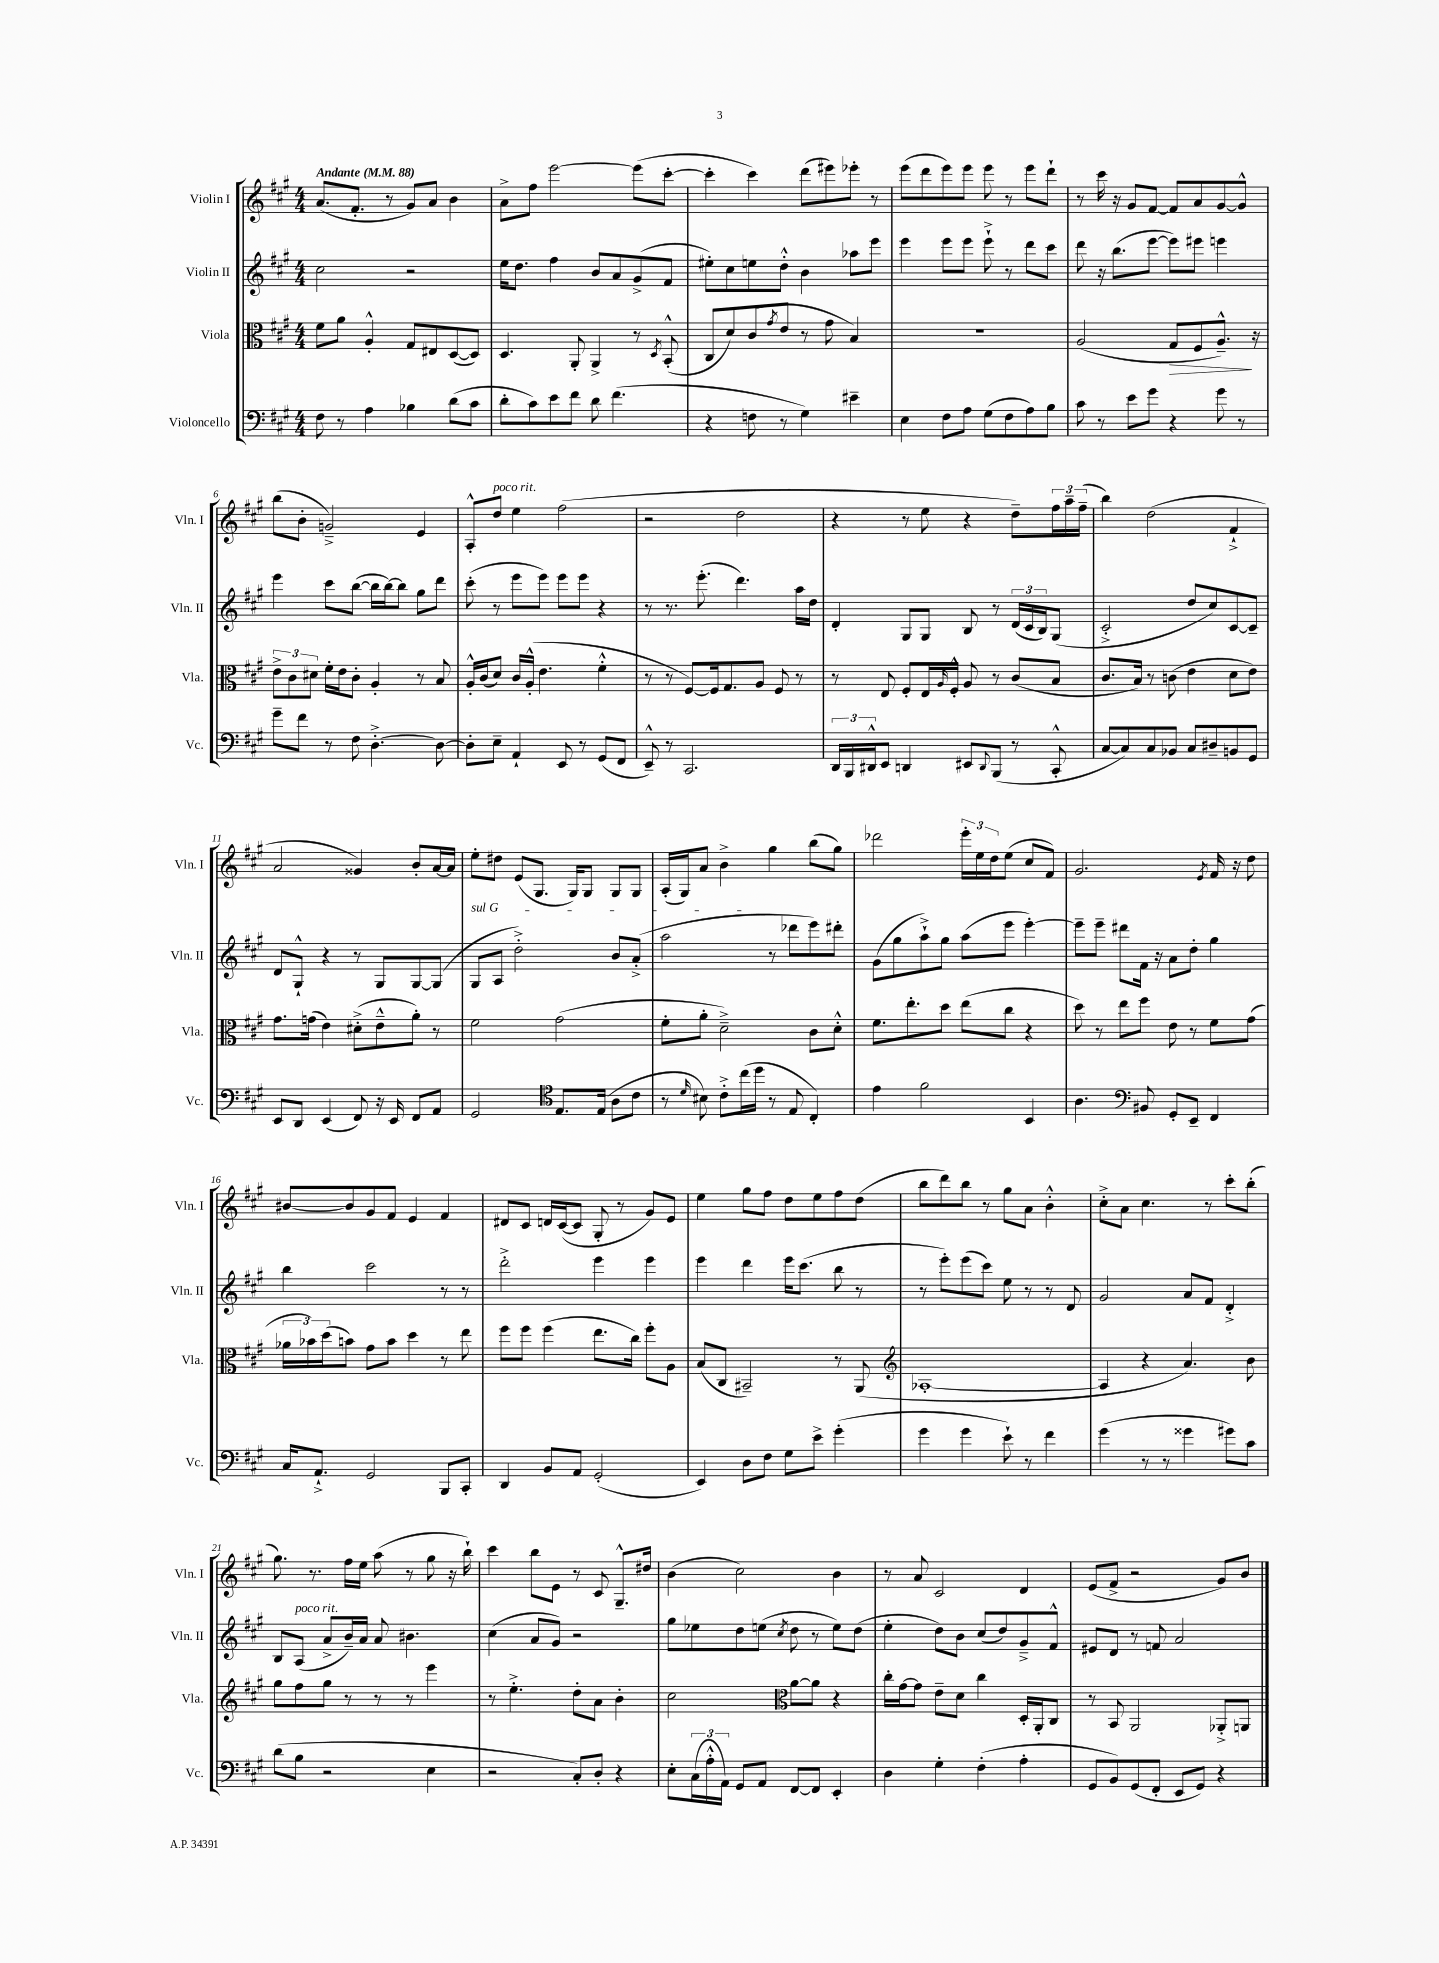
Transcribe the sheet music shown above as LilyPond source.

<<
\new StaffGroup <<
\new Staff = "s0" \with { instrumentName = "Violin I" shortInstrumentName = "Vln. I" } {
    \clef treble \key a \major \numericTimeSignature \time 4/4 \tempo "Andante" 4 = 88
    a'8.( fis'8.-. r8 gis'8) a'8 b'4 |
    a'8-> fis''8 e'''2~ e'''8( cis'''8~-. |
    cis'''4-. cis'''4) d'''8( eis'''8) ees'''8-. r8 |
    e'''8( d'''8 e'''8) e'''8 e'''8 r8 e'''8 d'''8-! |
    r8 cis'''16 r16 gis'8 fis'8~ fis'8 a'8 gis'8~ gis'8-^ |
    b''8( b'8-. g'2--->) e'4 |
    a8-.-^ d''8^\markup { \italic "poco rit." } e''4 fis''2( |
    r2 d''2 |
    r4 r8 e''8 r4 d''8--) \tuplet 3/2 { fis''16 a''16-- fis''16--( } |
    b''4) d''2( fis'4-!-> |
    a'2 gisis'4) b'8-. a'16~ a'16 |
    e''8-. dis''8 e'8( gis8. gis16) gis8 gis8 gis8 |
    a16-.( gis16) a'8 b'4-> gis''4 b''8( gis''8) |
    des'''2 \tuplet 3/2 { e'''16-. e''16 d''16 } e''8( cis''8 fis'8) |
    gis'2. \acciaccatura { e'8 } fis'16 r16 d''8 |
    bis'8~ bis'8 gis'8 fis'8 e'4 fis'4 |
    dis'8 cis'8 d'16 cis'16~( cis'8 gis8-. r8 gis'8) e'8 |
    e''4 gis''8 fis''8 d''8 e''8 fis''8 d''8( |
    b''8 d'''8) b''8 r8 gis''8 a'8 b'4-.-^ |
    cis''8-.-> a'8 cis''4. r8 cis'''8-. b''8-.( |
    gis''8.) r8. fis''16 e''16 a''8( r8 gis''8 r16 b''16-!) |
    cis'''4 b''8 e'8 r8 cis'8 gis8.---^ dis''16 |
    b'4( cis''2) b'4 |
    r8 a'8 cis'2 d'4 |
    e'8( fis'8-> r2 gis'8) b'8 \bar "|." |
}
\new Staff = "s1" \with { instrumentName = "Violin II" shortInstrumentName = "Vln. II" } {
    \clef treble \key a \major \numericTimeSignature \time 4/4
    cis''2 r2 |
    e''16 d''8. fis''4 b'8 a'8 gis'8->( fis'8 |
    eis''8-.) cis''8 e''8 d''8-.-^ b'4 aes''8 e'''8 |
    e'''4 e'''8 e'''8 e'''8-!-> r8 d'''8 cis'''8 |
    d'''8 r16 b''8.( e'''8~ e'''8) eis'''8 e'''4 |
    e'''4 cis'''8 b''8~( b''16 b''16~) b''8 gis''8 d'''8 |
    cis'''8-.( r8 e'''8 e'''8) e'''8 e'''8 r4 |
    r8 r8. e'''8.-.( d'''4.) a''16 d''16 |
    d'4-. gis8 gis8 b8 r8 \tuplet 3/2 { d'16( cis'16 b16) } gis8( |
    cis'2-.-> d''8 cis''8) cis'8~ cis'8-- |
    d'8 gis8-!-^ r4 r8 gis8 gis8~ gis8( |
    \once \override TextSpanner.bound-details.left.text = \markup { \italic "sul G" } gis8\startTextSpan a8 d''2-.->) b'8 a'8-.->( |
    a''2\stopTextSpan r8 des'''8 e'''8) dis'''8-. |
    gis'8( gis''8 a''8-!->) gis''8 a''8( e'''8 e'''4~-.) |
    e'''8-- e'''8-- dis'''8 fis'16 r16 a'8 d''8-. gis''4 |
    b''4 cis'''2 r8 r8 |
    d'''2-.-> e'''4 e'''4 |
    e'''4 d'''4 e'''16 cis'''8.( b''8 r8 |
    r8 e'''8-.) e'''8( cis'''8) e''8 r8 r8 d'8 |
    gis'2 a'8 fis'8 d'4-.-> |
    b8 a8^\markup { \italic "poco rit." }( a'8-> b'16--) a'16 a'8 bis'4. |
    cis''4( a'8 gis'8) r2 |
    gis''8 ees''8 d''8 e''8( \acciaccatura { cis''8 } d''8 r8 e''8) d''8( |
    e''4-. d''8) b'8 cis''8( d''8) gis'8---> fis'8-^ |
    eis'8 d'8 r8 f'8 a'2 \bar "|." |
}
\new Staff = "s2" \with { instrumentName = "Viola" shortInstrumentName = "Vla." } {
    \clef alto \key a \major \numericTimeSignature \time 4/4
    fis'8 a'8 a4-.-^ gis8 eis8 d8~( d8) |
    d4. a,8-. a,4-> r8 \acciaccatura { d8 } b,8-.-^( |
    cis8 d'8) cis'8( \acciaccatura { gis'8 } e'8 r8 gis'8 b4) |
    R1 |
    a2( gis8\> fis8 a8.---^\!) r16 |
    \tuplet 3/2 { e'8-> cis'8 dis'8 } fis'16-. e'16 cis'8-. a4-. r8 b8 |
    a16-.-^ cis'16( d'8) cis'16 a16-.-^( e'4. fis'4-.-^ |
    r8 r8 fis8~) fis16 gis8. a8 fis8 r8 |
    r8 e8 fis8-. e16 \grace { a16 } fis16-.-^ a8 r8 cis'8( b8 |
    cis'8. b16) r8 c'8( e'4 d'8 e'8) |
    gis'8. g'16( e'4) dis'8-.->( e'8---^ a'8-.) r8 |
    fis'2 gis'2( |
    fis'8-. a'8-. d'2--->) cis'8 d'8-.-^ |
    fis'8. e''8.-. d''8 e''8( cis''8 r4 |
    d''8) r8 e''8 fis''8 e'8 r8 fis'8 gis'8( |
    \tuplet 3/2 { aes'16 bes'16) d''16( } b'8) gis'8 b'8 d''4 r8 e''8 |
    fis''8 fis''8 fis''4( e''8. cis''16) fis''8-. a8 |
    b8( cis8 bis,2--) r8 a,8( |
    \clef treble aes1~-. |
    aes4 r4 a'4.) b'8 |
    gis''8 fis''8 gis''8 r8 r8 r8 e'''4 |
    r8 e''4.-.-> d''8-. a'8 b'4-. |
    cis''2 \clef alto a'8~ a'8 r4 |
    cis''16-. gis'16~ gis'8 e'8-- d'8 cis''4 d16-. a,16-. cis8 |
    r8 b,8 a,2 aes,8-.-> a,8 \bar "|." |
}
\new Staff = "s3" \with { instrumentName = "Violoncello" shortInstrumentName = "Vc." } {
    \clef bass \key a \major \numericTimeSignature \time 4/4
    fis8 r8 a4 bes4 d'8( cis'8 |
    d'8-. cis'8) e'8 fis'8 d'8 fis'4.( |
    r4 f8 r8 gis4) eis'4-- |
    e4 fis8 a8 gis8( fis8 a8) b8 |
    cis'8 r8 e'8 gis'8 r4 gis'8 r8 |
    gis'8-- fis'8 r8 fis8 d4.~-.-> d8~ |
    d8-. e8-- a,4-! e,8 r8 gis,8( fis,8 |
    e,8---^) r8 cis,2. |
    \tuplet 3/2 { d,16 b,,16 dis,16-^ } e,8 d,4 eis,8 \appoggiatura { d,8 } b,,8( r8 cis,8-.-^ |
    cis8~ cis8) cis8 bes,8 cis8 dis8-- b,8 gis,8 |
    e,8 d,8 e,4( fis,8) r16 e,16 fis,8 a,8 |
    gis,2 \clef tenor e8. e16( a8 cis'8 |
    r8 \grace { d'16 } bis8) cis'8-.-> cis''16( d''16 r8 e8 cis4-.) |
    e'4 fis'2 b,4 |
    a4. \clef bass bis,8 gis,8-. e,8-- fis,4 |
    cis16 a,8.-!-> gis,2 b,,8 cis,8-. |
    d,4 b,8 a,8 gis,2-.( |
    e,4) d8 fis8 gis8 e'8-> gis'4-.( |
    gis'4 gis'4 e'8-!) r8 fis'4 |
    gis'4( r8 r8 gisis'4 gis'8) cis'8 |
    d'8( b8 r2 e4 |
    r2 cis8-.) d8-. r4 |
    e8-. \tuplet 3/2 { cis16( a16-.-^ a,16) } gis,8 a,8 fis,8~ fis,8 e,4-. |
    d4 gis4-. fis4-.( a4-. |
    gis,8 b,8) gis,8( fis,8-. e,8 gis,8) r4 \bar "|." |
}
>>
>>
